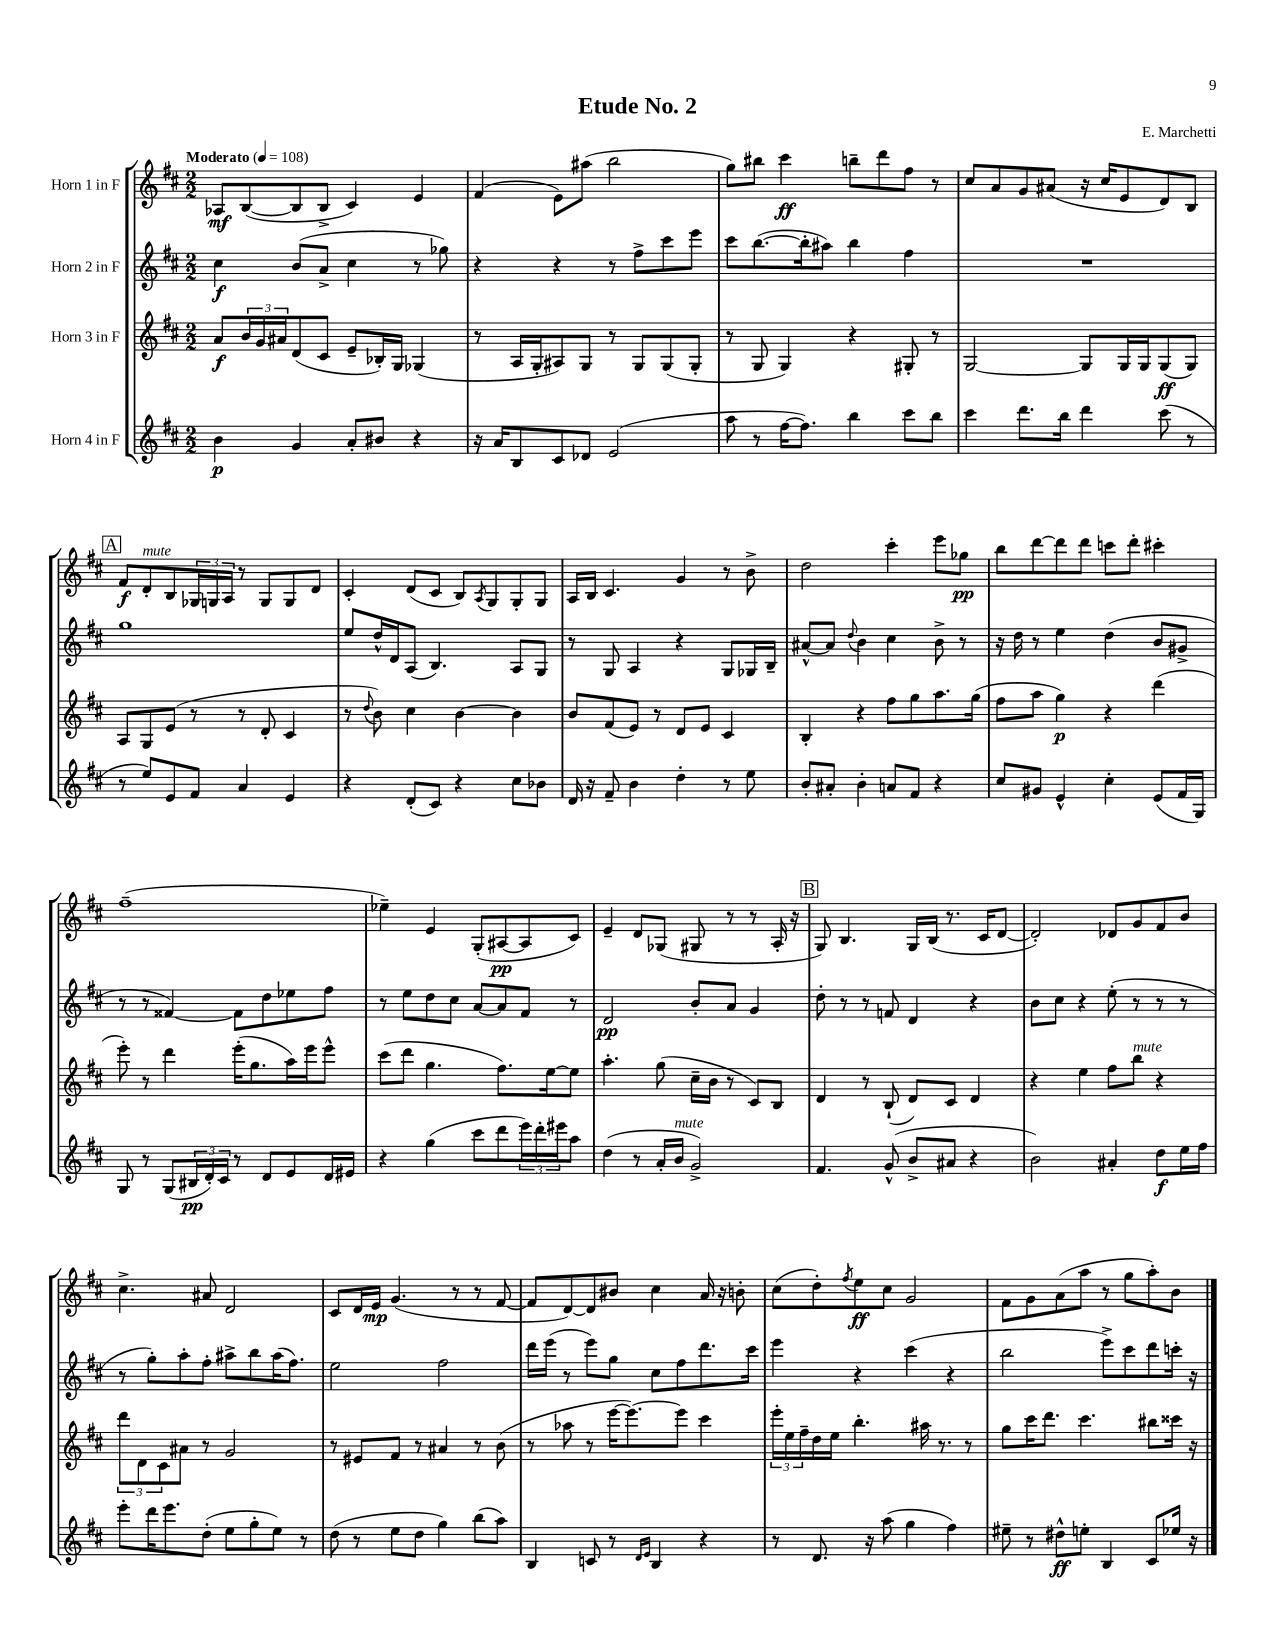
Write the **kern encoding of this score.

**kern	**kern	**kern	**kern
*staff4	*staff3	*staff2	*staff1
*clefG2	*clefG2	*clefG2	*clefG2
*k[f#c#]	*k[f#c#]	*k[f#c#]	*k[f#c#]
*M2/2	*M2/2	*M2/2	*M2/2
*MM108	*MM108	*MM108	*MM108
4b	8a	4cc#	8A-
.	24b	.	([8B
.	24g	.	.
.	24a#	.	.
4g	(8d	(8b	8B]
.	8c#	8a^	8B^
8a'	8e~	4cc#	4c#)
8b#	16B-')	.	.
.	16G	.	.
4r	(4G-	8r	4e
.	.	8gg-)	.
=	=	=	=
16r	8r	4r	(4f#
16a	.	.	.
8B	16A	.	.
.	16G'	.	.
8c#	8A#)	4r	8e)
8d-	8G	.	(8aa#
(2e	8r	8r	2bb
.	8G	8ff#^	.
.	(8G	8ccc#	.
.	8G'	8eee	.
=	=	=	=
8aa	8r	8ccc#	8gg)
8r	8G	([8.bb	8bb#
[16ff#	4G)	.	4ccc#
8.ff#])	.	16bb']	.
.	.	8aa#)	.
4bb	4r	4bb	8bb~
.	.	.	8ddd
8ccc#	8G#'	4ff#	8ff#
8bb	8r	.	8r
=	=	=	=
4ccc#	[2G	1r	8cc#
.	.	.	8a
8.ddd	.	.	8g
.	.	.	(8a#
16bb	.	.	.
4ddd	8G]	.	16r
.	.	.	16cc#
.	16G	.	8e
.	16G	.	.
(8ccc#	(8G	.	8d)
8r	8G)	.	8B
=	=	=	=
8r	8A	1gg	8f#
8ee)	8G	.	8d'
8e	(8e	.	8B
8f#	8r	.	24G-
.	.	.	24G
.	.	.	24A
4a	8r	.	8r
.	8d'	.	8G
4e	4c#	.	8G
.	.	.	8d
=	=	=	=
4r	8r	8ee	4c#'
.	8qqdd	.	.
.	8b)	16dd^^	.
.	.	16d	.
(8d'	4cc#	(8A	(8d
8c#)	.	4.B)	8c#
4r	[4b	.	8B)
.	.	.	8qA
.	.	.	8G
8cc#	4b]	8A	8G'
8b-	.	8G	8G
=	=	=	=
16d	8b	8r	16A
16r	.	.	16B
8f#~	(8f#	8G	4.c#
4b	8e)	4A	.
.	8r	.	.
4dd'	8d	4r	4g
.	8e	.	.
8r	4c#	8G	8r
8ee	.	16G-	8b^
.	.	16B~	.
=	=	=	=
8b'	4B'	[8a#^^	2dd
8a#'	.	8a#]	.
.	.	8qqdd	.
4b'	4r	4b	.
8a	8ff#	4cc#	4ccc#'
8f#	8gg	.	.
4r	8.aa	8b^	8eee
.	.	8r	8gg-
.	(16gg	.	.
=	=	=	=
8cc#	8ff#	16r	8bb
.	.	16dd	.
8g#	8aa	8r	[8ddd
4e^^	4gg)	4ee	8ddd]
.	.	.	8ddd
4cc#'	4r	(4dd	8ccc
.	.	.	8ddd'
(8e	(4ddd	8b	4ccc#'
16f#	.	8g#^	.
16G)	.	.	.
=	=	=	=
8G	8eee')	8r	(1ff#~
8r	8r	8r	.
(8G	4ddd	[4f##)	.
24B#	.	.	.
24d')	.	.	.
24c#	.	.	.
8r	(16eee'	8f##]	.
.	8.gg	.	.
8d	.	8dd	.
8e	16aa)	8ee-	.
.	16eee	.	.
16d	8eee^^	8ff#	.
16e#	.	.	.
=	=	=	=
4r	(8ccc#	8r	4ee-~)
.	8ddd	8ee	.
(4gg	4.gg	8dd	4e
.	.	8cc#	.
8ccc#	.	[8a	(8G'
8ddd	8.ff#)	8a]	[8A#
24eee)	.	8f#	8A#]
24ddd'	.	.	.
.	[16ee	.	.
24eee#	.	.	.
8aa	8ee]	8r	8c#)
=	=	=	=
(4dd	4.aa'	2d	4e~
8r	.	.	8d
16a'	(8gg	.	(8G-
16b	.	.	.
2g^)	16cc#~	8b'	8G#
.	16b	.	.
.	8r	8a	8r
.	8c#)	4g	8r
.	8B	.	16A'
.	.	.	16r
=	=	=	=
4.f#	4d	8dd'	8G)
.	.	8r	4.B
.	8r	8r	.
(8g^^	(8B`	8f	.
8b^	8d)	4d	16G
.	.	.	(16B
8a#	8c#	.	8.r
4r	4d	4r	.
.	.	.	16c#
.	.	.	[8d
=	=	=	=
2b)	4r	8b	2d'])
.	.	8cc#	.
.	4ee	4r	.
4a#'	8ff#	(8ee'	8d-
.	8bb	8r	8g
8dd	4r	8r	8f#
16ee	.	8r	8b
16ff#	.	.	.
=	=	=	=
8eee'	12ddd	8r	4.cc#^
.	12d	.	.
16ddd	.	8gg')	.
.	12c#	.	.
8.eee	.	.	.
.	8a#	8aa'	.
(8dd'	8r	8ff#'	8a#
8ee	2g	8aa#^	2d
8gg'	.	8bb	.
8ee)	.	(16aa#	.
.	.	8.ff#)	.
8r	.	.	.
=	=	=	=
(8dd	8r	2ee	8c#
8r	8e#	.	16d
.	.	.	16e
8ee	8f#	.	(4.g
8dd	8r	.	.
4gg)	4a#	2ff#	.
.	.	.	8r
(8bb	8r	.	8r
8aa)	(8b	.	[8f#
=	=	=	=
4B	8r	16ddd	8f#]
.	.	(16eee	.
.	8aa-	8r	[8d)
8c	8r	8eee)	8d]
8r	[16eee	8gg	8b#
.	8.eee_)	.	.
16qqd	.	.	.
16qqe	.	.	.
4B	.	8cc#	4cc#
.	8eee]	8ff#	.
4r	4ccc#	8.ddd	16a
.	.	.	16r
.	.	.	8b'
.	.	16ccc#	.
=	=	=	=
8r	24eee'	4eee	(8cc#
.	24ee	.	.
.	24ff#~	.	.
8.d	16dd	.	8dd')
.	16ee	.	.
.	.	.	8qff#
.	4.bb'	4r	8ee
16r	.	.	.
(8aa	.	.	8cc#
4gg	.	(4ccc#	2g
.	16aa#	.	.
.	8.r	.	.
4ff#)	.	4r	.
.	8r	.	.
=	=	=	=
8ee#~	8gg	2bb	8f#
8r	16ccc#	.	8g
.	8.ddd	.	.
8dd#^^	.	.	(8a
8ee'	4.ccc#	.	8aa
4B	.	8eee^)	8r
.	.	8ccc#	8gg
8c#	8bb#	8ddd	8aa')
16ee-	16ccc##	16ccc'	8b
16r	16r	16r	.
==	==	==	==
*-	*-	*-	*-
